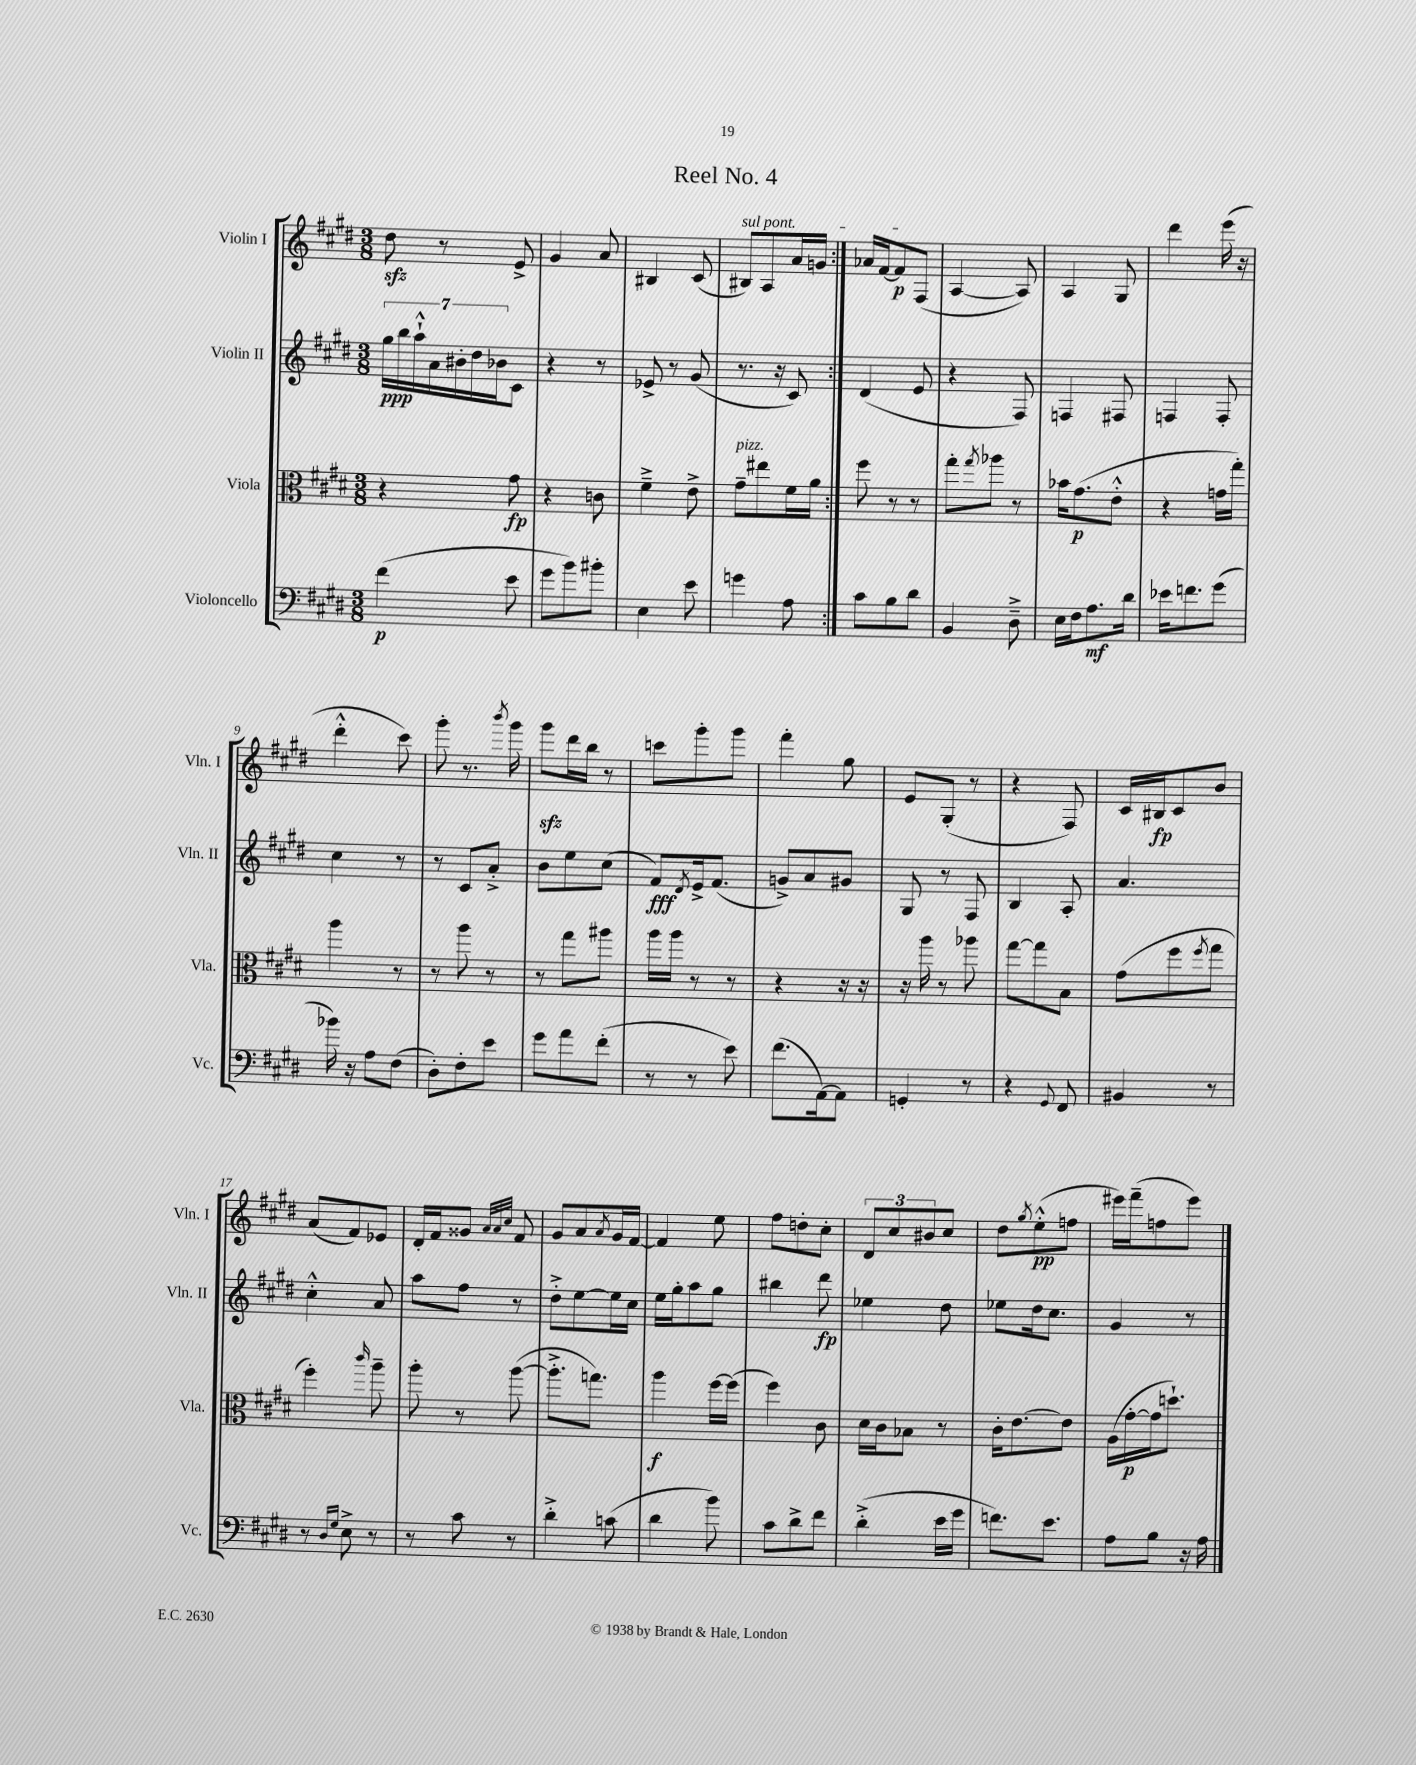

**kern	**dynam	**kern	**dynam	**kern	**dynam	**kern	**dynam
*part4	*part4	*part3	*part3	*part2	*part2	*part1	*part1
*staff4	*staff4	*staff3	*staff3	*staff2	*staff2	*staff1	*staff1
*I"Violoncello	*	*I"Viola	*	*I"Violin II	*	*I"Violin I	*
*I'Vc.	*	*I'Vla.	*	*I'Vln. II	*	*I'Vln. I	*
*clefF4	*	*clefC3	*	*clefG2	*	*clefG2	*
*k[f#c#g#d#]	*	*k[f#c#g#d#]	*	*k[f#c#g#d#]	*	*k[f#c#g#d#]	*
*M3/8	*	*M3/8	*	*M3/8	*	*M3/8	*
=1	=1	=1	=1	=1	=1	=1	=1
(4f#\	p	4r	.	28gg#\LL	ppp	8dd#zz\	.
.	.	.	.	28bb\	.	.	.
.	.	.	.	28aa`^^\	.	.	.
.	.	.	.	28a\	.	.	.
.	.	.	.	.	.	8r	.
.	.	.	.	28b#X'\	.	.	.
.	.	.	.	28dd#\	.	.	.
.	.	.	.	28b-X\J	.	.	.
8e\	.	8g#\	fp	8c#\J	.	8e^/	.
=2	=2	=2	=2	=2	=2	=2	=2
8g#\L	.	4r	.	4r	.	4g#/	.
8b\)	.	.	.	.	.	.	.
8b#X'\J	.	8cn\	.	8r	.	8a/	.
=3	=3	=3	=3	=3	=3	=3	=3
4E\	.	4f#~^\	.	8e-X^/	.	4B#X/	.
.	.	.	.	8r	.	.	.
8e\	.	8e^\	.	(8g#/	.	(8c#/	.
=4	=4	=4	=4	=4	=4	=4	=4
!	!	!	!	!	!	!LO:TX:a:i:t=sul pont.	!
!	!	!LO:TX:a:i:t=pizz.	!	!	!	!	!
4gn\	.	8g#~\L	.	8.r	.	8B#X/L)	.
.	.	8ee#X\	.	.	.	8A/	.
.	.	.	.	16r	.	.	.
8A\	.	16f#\L	.	8c#/)	.	16a/L	.
.	.	16a\JJ	.	.	.	16gn/JJ	.
=5:|!	=5:|!	=5:|!	=5:|!	=5:|!	=5:|!	=5:|!	=5:|!
8c#\L	.	8ff#\	.	(4d#/	.	16a-X/LL	.
.	.	.	.	.	.	[16f#/J	.
8B\	.	8r	.	.	.	8f#/]	p
8d#\J	.	8r	.	8e/	.	(8F#/J	.
=6	=6	=6	=6	=6	=6	=6	=6
4BB/	.	8gg#'\L	.	4r	.	[4A/	.
.	.	8qgg#/	.	.	.	.	.
.	.	8aa-X\J	.	.	.	.	.
8D#~^\	.	8r	.	8F#/)	.	8A/])	.
=7	=7	=7	=7	=7	=7	=7	=7
16E\LL	.	16b-X\KL	.	4Fn/	.	4A/	.
16F#\J	.	(8.g#\	p	.	.	.	.
8.A\	mf	.	.	.	.	.	.
.	.	8e'^^\J	.	8F#X/	.	8G#/	.
16d#\Jk	.	.	.	.	.	.	.
=8	=8	=8	=8	=8	=8	=8	=8
16e-X\KL	.	4r	.	4Fn/	.	4ddd#\	.
8.fn\	.	.	.	.	.	.	.
(8g#\J	.	16gn\LL	.	8F'/	.	(16eee\	.
.	.	16gg#'\JJ)	.	.	.	16r	.
!!LO:LB:g=z
=9	=9	=9	=9	=9	=9	=9	=9
16b-X\)	.	4aa\	.	4cc#\	.	4ddd#'^^\	.
16r	.	.	.	.	.	.	.
8A\L	.	.	.	.	.	.	.
(8F#\J	.	8r	.	8r	.	8ccc#\)	.
=10	=10	=10	=10	=10	=10	=10	=10
8D#'\L)	.	8r	.	8r	.	8ggg#'\	.
8F#'\	.	8aa\	.	8c#/L	.	8.r	.
8e\J	.	8r	.	8a'^/J	.	.	.
.	.	.	.	.	.	8qbbb/	.
.	.	.	.	.	.	16ggg#\	.
=11	=11	=11	=11	=11	=11	=11	=11
8g#\L	.	8r	.	8b\L	.	8ggg#zz\L	.
8a\	.	8gg#\L	.	8ee\	.	16ddd#\L	.
.	.	.	.	.	.	16bb\JJ	.
(8f#'\J	.	8aa#X\J	.	(8cc#\J	.	8r	.
=12	=12	=12	=12	=12	=12	=12	=12
8r	.	16aa\LL	.	8f#/L)	fff	8cccn\L	.
.	.	16aa\JJ	.	.	.	.	.
.	.	.	.	8qd#/	.	.	.
8r	.	8r	.	16e^/k	.	8ggg#'\	.
.	.	.	.	(8.f#/J	.	.	.
8e\)	.	8r	.	.	.	8ggg#\J	.
=13	=13	=13	=13	=13	=13	=13	=13
(8.f#\L	.	4r	.	8gn^/L)	.	4fff#'\	.
.	.	.	.	8a/	.	.	.
[16AA\k)	.	.	.	.	.	.	.
8AA\J]	.	16r	.	8g#X/J	.	8gg#\	.
.	.	16r	.	.	.	.	.
=14	=14	=14	=14	=14	=14	=14	=14
4GGn'/	.	16r	.	8G#/	.	8e/L	.
.	.	16aa\	.	.	.	.	.
.	.	8r	.	8r	.	(8G#'/J	.
8r	.	8aa-X\	.	8F#/	.	8r	.
=15	=15	=15	=15	=15	=15	=15	=15
4r	.	[8gg#\L	.	4B/	.	4r	.
.	.	8gg#\]	.	.	.	.	.
8qqGG#/	.	.	.	.	.	.	.
8FF#/	.	8B\J	.	8A'/	.	8F#/)	.
=16	=16	=16	=16	=16	=16	=16	=16
4BB#X/	.	(8g#\L	.	4.a/	.	16c#/LL	.
.	.	.	.	.	.	16B#X/J	fp
.	.	8ff#\	.	.	.	8c#/	.
.	.	8qff#/	.	.	.	.	.
8r	.	8gg#\J	.	.	.	8b/J	.
!!LO:LB:g=z
=17	=17	=17	=17	=17	=17	=17	=17
8r	.	4ff#'\)	.	4cc#'^^\	.	(8a/L	.
16qqD#/LL	.	.	.	.	.	.	.
16qqG#/JJ	.	.	.	.	.	.	.
8E^\	.	.	.	.	.	8f#/)	.
.	.	16qqccc#/	.	.	.	.	.
8r	.	8aa~\	.	8a/	.	8e-X/J	.
=18	=18	=18	=18	=18	=18	=18	=18
8r	.	8aa'\	.	8aa\L	.	16d#'/LL	.
.	.	.	.	.	.	16f#/J	.
8c#\	.	8r	.	8ff#\J	.	8g##X/J	.
.	.	.	.	.	.	32qqa/LLL	.
.	.	.	.	.	.	32qqa/	.
.	.	.	.	.	.	32qqcc#/JJJ	.
8r	.	([8aa\	.	8r	.	8f#/	.
=19	=19	=19	=19	=19	=19	=19	=19
4d#'^\	.	8.aa'^\L]	.	8dd#'^\L	.	8g#/L	.
.	.	.	.	[8ee\	.	8a/	.
.	.	8.ggn\J)	.	.	.	.	.
.	.	.	.	.	.	8qa/	.
(8cn\	.	.	.	16ee\L]	.	16g#/L	.
.	.	.	.	16cc#\JJ	.	[16f#/JJ	.
=20	=20	=20	=20	=20	=20	=20	=20
4d#\	.	4aa\	f	16ee\LL	.	4f#/]	.
.	.	.	.	16gg#'\J	.	.	.
.	.	.	.	8aa\	.	.	.
8b\)	.	[16ff#\LL	.	8gg#\J	.	8ee\	.
.	.	(16ff#\JJ]	.	.	.	.	.
=21	=21	=21	=21	=21	=21	=21	=21
8c#\L	.	4ff#\)	.	4bb#X\	.	8ff#\L	.
8d#^\	.	.	.	.	.	8ddn'\	.
8f#\J	.	8c#\	.	8ddd#\	fp	8cc#'\J	.
=22	=22	=22	=22	=22	=22	=22	=22
(4d#'^\	.	16d#\LL	.	4ee-X\	.	12d#/L	.
.	.	16c#\J	.	.	.	.	.
.	.	.	.	.	.	12cc#/	.
.	.	8B-X\J	.	.	.	.	.
.	.	.	.	.	.	12b#X/	.
16e\LL	.	8r	.	8dd#\	.	8cc#/J	.
16g#\JJ	.	.	.	.	.	.	.
=23	=23	=23	=23	=23	=23	=23	=23
8.fn\L)	.	16c#'\KL	.	8ee-X\L	.	8dd#\L	.
.	.	[8.e\	.	.	.	.	.
.	.	.	.	.	.	8qgg#/	.
.	.	.	.	16dd#\k	.	(8ee'^^\	pp
8.e\J	.	.	.	8.cc#\J	.	.	.
.	.	8e\J]	.	.	.	8ffn\J	.
=24	=24	=24	=24	=24	=24	=24	=24
8A\L	.	(16A\LL	.	4g#/	.	16eee#X\LL)	.
.	.	[16g#'\	p	.	.	(16fff#~\J	.
8B\J	.	16g#\J]	.	.	.	8ffn\	.
.	.	8.ddn`\J)	.	.	.	.	.
16r	.	.	.	8r	.	8eee#\J)	.
16A\	.	.	.	.	.	.	.
==	==	==	==	==	==	==	==
*-	*-	*-	*-	*-	*-	*-	*-
